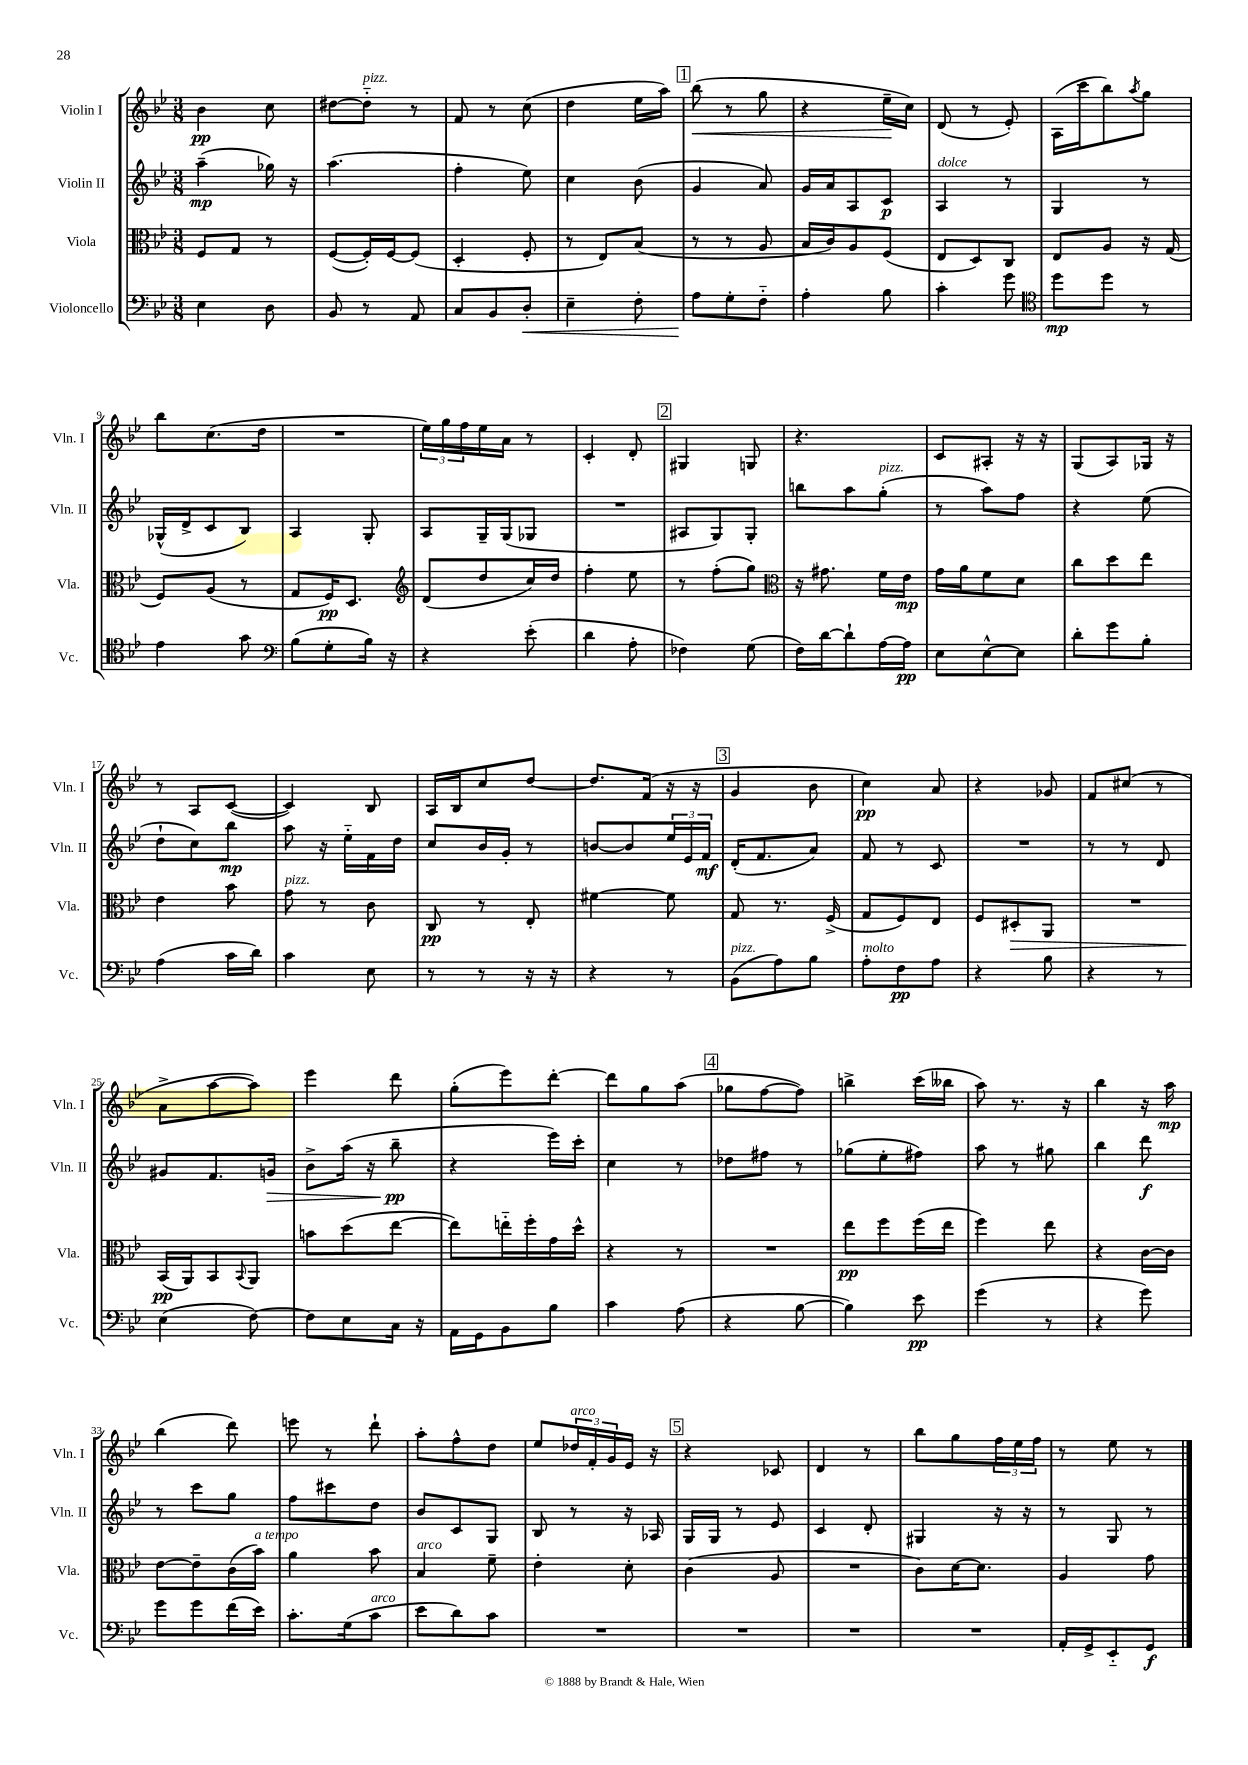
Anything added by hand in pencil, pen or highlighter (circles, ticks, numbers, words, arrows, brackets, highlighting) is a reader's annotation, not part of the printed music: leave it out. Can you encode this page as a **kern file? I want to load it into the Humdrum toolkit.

**kern	**kern	**kern	**kern
*staff4	*staff3	*staff2	*staff1
*clefF4	*clefC3	*clefG2	*clefG2
*k[b-e-]	*k[b-e-]	*k[b-e-]	*k[b-e-]
*M3/8	*M3/8	*M3/8	*M3/8
4E-	8F	(4aa~	4b-
.	8G	.	.
8D	8r	16gg-)	8cc
.	.	16r	.
=	=	=	=
8BB-	([8F	(4.aa	[8dd#
8r	16F'])	.	8dd#'~]
.	[16F	.	.
8AA	(8F]	.	8r
=	=	=	=
8C	4D'	4ff'	8f
8BB-	.	.	8r
8D'	8F'	8ee-)	(8cc
=	=	=	=
4E-~	8r	4cc	4dd
.	8E-)	.	.
8F'	(8B-	(8b-	16ee-
.	.	.	16aa)
=	=	=	=
8A	8r	4g	(8bb-
8G'	8r	.	8r
8F'~	8A	8a)	8gg
=	=	=	=
4A'	16B-	16g	4r
.	16c)	16a	.
.	8A	8A	.
8B-	(8F	8c	16ee-~
.	.	.	16cc)
=	=	=	=
4c'	8E-	4A	(8d
.	8D)	.	8r
8g	8C	8r	8e-')
=	=	=	=
*clefC4	*	*	*
8dd	8E-	4G	(16A
.	.	.	16ccc
8dd	8A	.	8bb-)
.	.	.	8qaa
8r	16r	8r	8gg
.	(16G	.	.
=	=	=	=
4e-	8F)	(16G-^^	8bb-
.	.	16d^	.
.	(8A	8c	(8.cc
8g	8r	8B-)	.
.	.	.	16dd
=	=	=	=
*clefF4	*	*	*
(8B-	8G	4A	4.r
8G'	16F)	.	.
.	8.D	.	.
16B-)	.	8G'	.
16r	.	.	.
=	=	=	=
*	*clefG2	*	*
4r	(8d	8A	24ee-)
.	.	.	24gg
.	.	.	24ff
.	8dd	16G~	16ee-
.	.	(16G	16a
(8e-'	16cc)	8G-	8r
.	16dd	.	.
=	=	=	=
4d	4ff'	4.r	4c'
8A'	8ee-	.	8d'
=	=	=	=
4F-)	8r	8A#	4G#
.	(8ff'	8G)	.
(8G	8gg)	8G'	8G
=	=	=	=
*	*clefC3	*	*
16F)	16r	8bb	4.r
[16d	8.g#	.	.
8d`]	.	8aa	.
[16A	16f	(8gg'	.
16A]	16e-	.	.
=	=	=	=
8E-	16g	8r	8c
.	16a	.	.
[8E-^^	8f	8aa)	8A#'
8E-]	8d	8ff	16r
.	.	.	16r
=	=	=	=
8d'	8cc	4r	(8G
8g	8dd	.	8A)
8B-'	8ee-	(8ee-	16G-
.	.	.	16r
=	=	=	=
(4A	4e-	8dd`	8r
.	.	8cc)	8A
16c	8b-	8bb-	([8c
16d)	.	.	.
=	=	=	=
4c	8g	8aa	4c])
.	8r	16r	.
.	.	16ee-'~	.
8E-	8c	16f	8B-
.	.	16dd	.
=	=	=	=
8r	8C	8cc	16A
.	.	.	16B-
8r	8r	16b-	8cc
.	.	16g'	.
16r	8E-'	8r	[8dd
16r	.	.	.
=	=	=	=
4r	[4f#	[8b	8.dd]
.	.	8b]	.
.	.	.	(16f
8r	8f#]	24ee-	16r
.	.	24e-	.
.	.	.	16r
.	.	24f	.
=	=	=	=
(8BB-	8G	(16d'	4g
.	.	8.f	.
8A)	8.r	.	.
8B-	.	8a)	8b-
.	(16F^	.	.
=	=	=	=
8A'	8G	8f	4cc)
8F	8F)	8r	.
8A	8E-	8c	8a
=	=	=	=
4r	8F	4.r	4r
.	8D#'	.	.
8B-	8AA	.	8g-
=	=	=	=
4r	4.r	8r	8f
.	.	8r	(8cc#
8r	.	8d	8r
=	=	=	=
(4E-	(16BB-	8g#	8a^
.	16AA)	.	.
.	8BB-	8.f	[8aa
.	8qqBB-	.	.
[8F)	8AA	.	8aa])
.	.	16g	.
=	=	=	=
8F]	8b	8b-^	4eee-
8E-	(8dd	(16aa	.
.	.	16r	.
16C	[8ee-	8bb-~	8ddd
16r	.	.	.
=	=	=	=
16AA	8ee-])	4r	(8gg'
16GG	.	.	.
8BB-	16ee'~	.	8eee-)
.	16ff'	.	.
8B-	16g	16eee-)	[8ddd'
.	16dd^^	16ccc'	.
=	=	=	=
4c	4r	4cc	8ddd]
.	.	.	8gg
(8A	8r	8r	(8aa
=	=	=	=
4r	4.r	8dd-	8gg-
.	.	8ff#	[8ff
[8B-	.	8r	8ff])
=	=	=	=
4B-])	8ee-	(8gg-	4bb^
.	8ff	8ee-'	.
8e-	(16ff	8ff#)	(16ccc
.	16ee-	.	16bb--
=	=	=	=
(4g	4ff)	8aa	8aa)
.	.	8r	8.r
8r	8ee-	8gg#	.
.	.	.	16r
=	=	=	=
4r	4r	4bb-	4bb-
8g)	[16c	8ddd	16r
.	16c]	.	16aa
=	=	=	=
8g	[8e-	8r	(4bb-
8g	8e-~]	8ccc	.
(16f	(16c	8gg	8ddd)
16e-)	16b-)	.	.
=	=	=	=
8.c'	4a	8ff	8eee
.	.	8ccc#	8r
(16G	.	.	.
8c	8b-	8dd	8ddd`
=	=	=	=
8e-	4B-	8b-	8aa'
8d)	.	8c	8ff^^
8c	8f~	8G	8dd
=	=	=	=
4.r	4e-'	8B-	8ee-
.	.	8r	24dd-
.	.	.	24f'
.	.	.	24g
.	8d'	16r	16e-
.	.	16A-	16r
=	=	=	=
4.r	(4c	16G	4r
.	.	16G	.
.	.	8r	.
.	8A	8e-	8c-
=	=	=	=
4.r	4.r	4c	4d
.	.	8d'	8r
=	=	=	=
4.r	8c)	4G#	8bb-
.	[16d	.	8gg
.	8.d]	.	.
.	.	16r	24ff
.	.	.	24ee-
.	.	16r	.
.	.	.	24ff
=	=	=	=
16AA'	4A	8r	8r
16GG^	.	.	.
8EE-'~	.	8G	8ee-
8GG	8g	8r	8r
==	==	==	==
*-	*-	*-	*-
